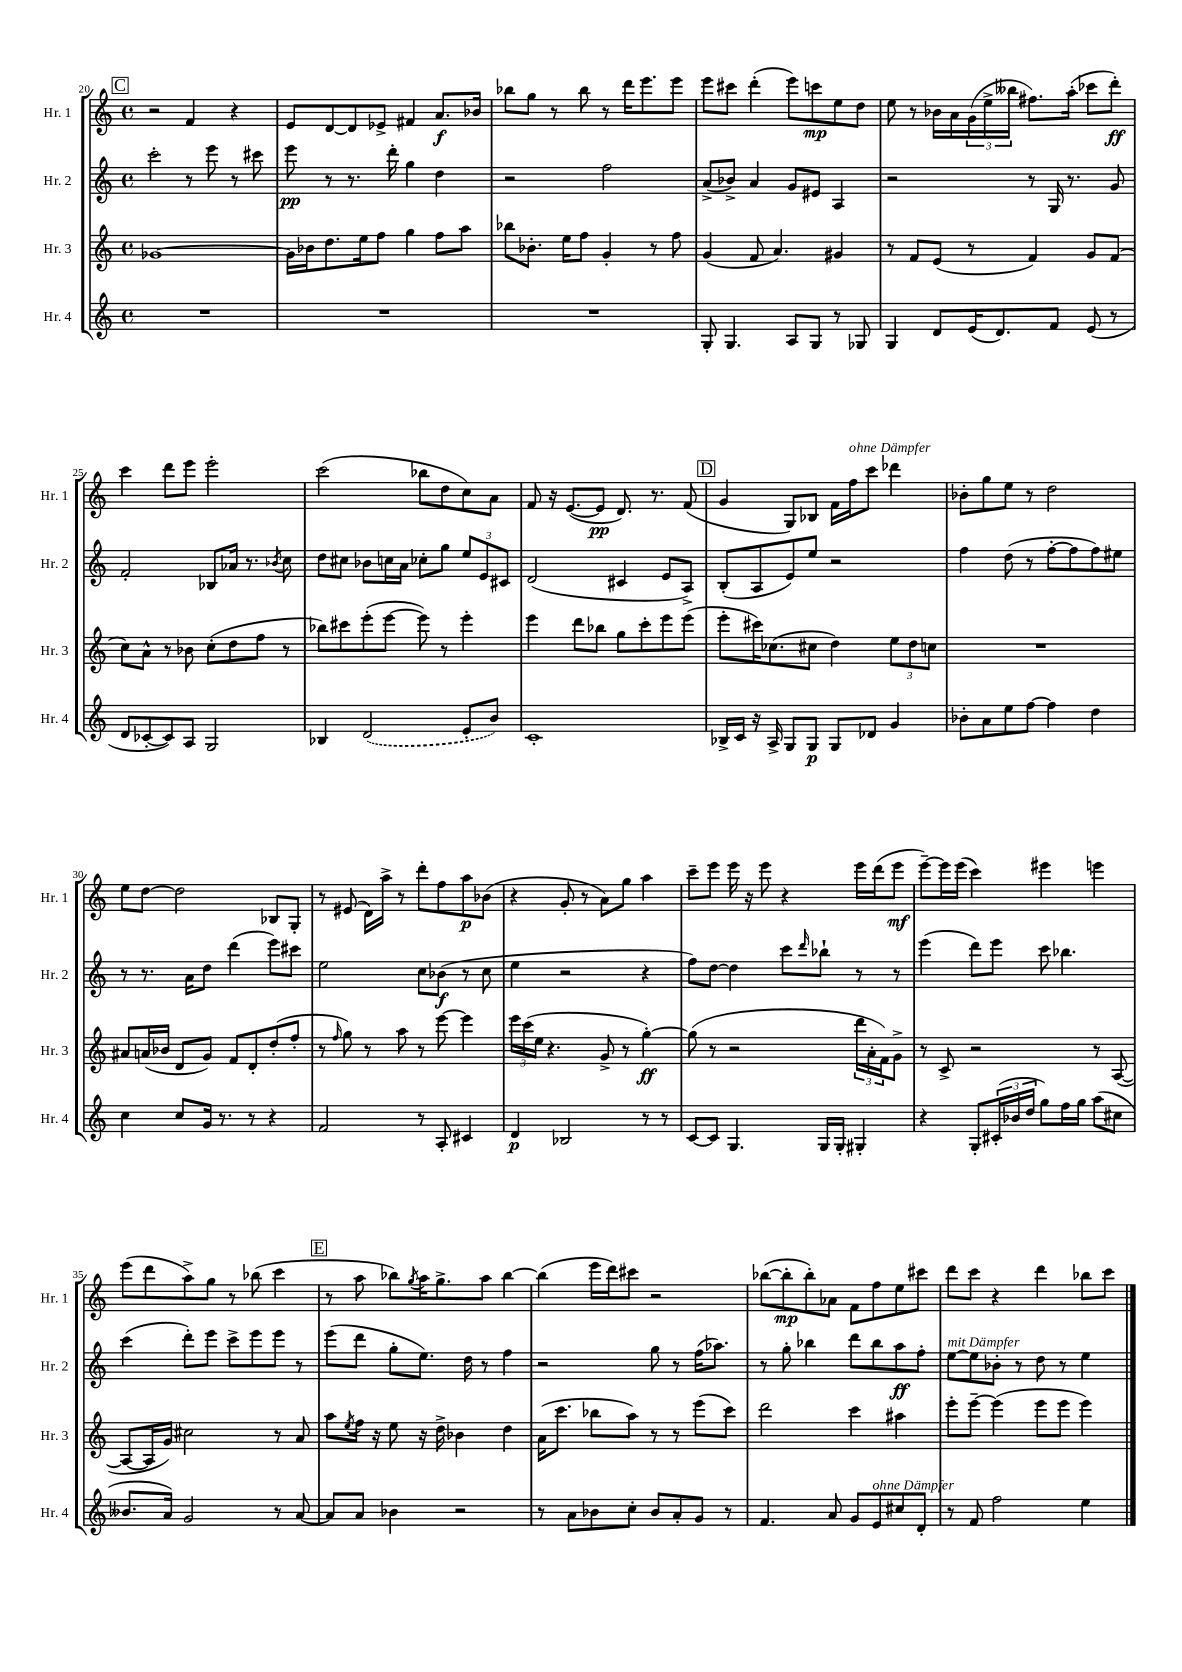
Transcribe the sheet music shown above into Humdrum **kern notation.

**kern	**dynam	**kern	**dynam	**kern	**dynam	**kern	**dynam
*part4	*part4	*part3	*part3	*part2	*part2	*part1	*part1
*staff4	*staff4	*staff3	*staff3	*staff2	*staff2	*staff1	*staff1
*I"Hr. 4	*	*I"Hr. 3	*	*I"Hr. 2	*	*I"Hr. 1	*
*I'Hr. 4	*	*I'Hr. 3	*	*I'Hr. 2	*	*I'Hr. 1	*
*clefG2	*	*clefG2	*	*clefG2	*	*clefG2	*
*k[]	*	*k[]	*	*k[]	*	*k[]	*
*M4/4	*	*M4/4	*	*M4/4	*	*M4/4	*
*met(c)	*	*met(c)	*	*met(c)	*	*met(c)	*
!!LO:REH:place=s1:t=C
=20	=20	=20	=20	=20	=20	=20	=20
1r	.	[1g-X	.	2ccc'\	.	2r	.
.	.	.	.	8r	.	4f/	.
.	.	.	.	8eee\	.	.	.
.	.	.	.	8r	.	4r	.
.	.	.	.	8ccc#X\	.	.	.
=21	=21	=21	=21	=21	=21	=21	=21
1r	.	16g-\LL]	.	8eee\	pp	8e/L	.
.	.	16b-X\J	.	.	.	.	.
.	.	8.dd\	.	8r	.	[8d/	.
.	.	.	.	8.r	.	8d/]	.
.	.	16ee\k	.	.	.	.	.
.	.	8ff\J	.	.	.	8e-X^/J	.
.	.	.	.	16ddd'\	.	.	.
.	.	4gg\	.	4gg\	.	4f#X/	.
.	.	8ff\L	.	4dd\	.	8.a/L	f
.	.	8aa\J	.	.	.	.	.
.	.	.	.	.	.	16b-X/Jk	.
=22	=22	=22	=22	=22	=22	=22	=22
1r	.	8bb-X\L	.	2r	.	8bb-X\L	.
.	.	8.b-X'\J	.	.	.	8gg\J	.
.	.	.	.	.	.	8r	.
.	.	16ee\KL	.	.	.	.	.
.	.	8ff\J	.	.	.	8bb-\	.
.	.	4g'/	.	2ff\	.	8r	.
.	.	.	.	.	.	16ddd\KL	.
.	.	.	.	.	.	8.eee\	.
.	.	8r	.	.	.	.	.
.	.	8ff\	.	.	.	8eee\J	.
=23	=23	=23	=23	=23	=23	=23	=23
8G'/	.	(4g/	.	(8a^/L	.	8eee\L	.
4.G/	.	.	.	8b-X^/J)	.	8ccc#X\J	.
.	.	8f/	.	4a/	.	(4ddd'\	.
.	.	4.a/)	.	.	.	.	.
8A/L	.	.	.	8g/L	.	8eee\L)	.
8G/J	.	.	.	8e#X/J	.	8cccn\	mp
8r	.	4g#X/	.	4A/	.	8ee\	.
8G-X/	.	.	.	.	.	8dd\J	.
=24	=24	=24	=24	=24	=24	=24	=24
4G/	.	8r	.	2r	.	8ee\	.
.	.	8f/L	.	.	.	8r	.
8d/L	.	(8e/J	.	.	.	16b-X\LL	.
.	.	.	.	.	.	16a\	.
(16e/K	.	8r	.	.	.	(24g\	.
.	.	.	.	.	.	24ee^\	.
8.d/)	.	.	.	.	.	.	.
.	.	.	.	.	.	24bb--X\JJ	.
.	.	4f/)	.	8r	.	8.ff#X\L)	.
8f/J	.	.	.	16G/	.	.	.
.	.	.	.	8.r	.	(16aa'\Jk	.
(8e/	.	8g/L	.	.	.	8ccc-X\L	.
8r	.	(8f/J	.	8g/	.	8ddd'\J)	ff
!!LO:LB:g=z
=25	=25	=25	=25	=25	=25	=25	=25
8d/L	.	8cc\L)	.	2f'/	.	4ccc\	.
[8c-X'/	.	8a^^\J	.	.	.	.	.
8c-/])	.	8r	.	.	.	8ddd\L	.
8A/J	.	8b-X\	.	.	.	8eee\J	.
2G/	.	(8cc'\L	.	8B-X/L	.	2eee'\	.
.	.	8dd\	.	16a-X/Jk	.	.	.
.	.	.	.	8.r	.	.	.
.	.	8ff\J	.	.	.	.	.
.	.	.	.	8qb-X/	.	.	.
.	.	8r	.	8cc\	.	.	.
=26	=26	=26	=26	=26	=26	=26	=26
4B-X/	.	8bb-X\L)	.	8dd\L	.	(2ccc\	.
.	.	8ccc#X\	.	8cc#X\J	.	.	.
(2d/	.	(8eee'\	.	8b-X\L	.	.	.
.	.	[8eee\J	.	16ccn\L	.	.	.
.	.	.	.	16a\JJ	.	.	.
.	.	8eee\])	.	8cc-X'\L	.	8bb-X\L	.
.	.	8r	.	8gg\J	.	8dd\	.
8e'/L	.	4eee'\	.	12ee/L	.	8cc\)	.
.	.	.	.	12e/	.	.	.
8b/J)	.	.	.	.	.	8a\J	.
.	.	.	.	12c#X/J	.	.	.
=27	=27	=27	=27	=27	=27	=27	=27
1c'	.	4eee\	.	(2d/	.	8f/	.
.	.	.	.	.	.	16r	.
.	.	.	.	.	.	([8.e/L	.
.	.	8ddd\L	.	.	.	.	.
.	.	8bb-X\J	.	.	.	8e/J]	pp
.	.	8gg\L	.	4c#X/	.	8.d/)	.
.	.	8ccc'\	.	.	.	.	.
.	.	.	.	.	.	8.r	.
.	.	8eee\	.	8e/L	.	.	.
.	.	(8eee\J	.	8A^/J)	.	(8f/	.
!!LO:REH:place=s1:t=D
=28	=28	=28	=28	=28	=28	=28	=28
16B-X^/LL	.	8eee'\L	.	(8B'/L	.	4g/	.
16c/JJ	.	.	.	.	.	.	.
16r	.	16ccc#X\K)	.	8A/	.	.	.
16A^/	.	(8.cc-X\	.	.	.	.	.
8G/L	.	.	.	8e/)	.	8G/L)	.
8G/J	p	8cc#X\J	.	8ee/J	.	8B-X/J	.
8G/L	.	4dd\)	.	2r	.	16f\LL	.
!	!	!	!	!	!	!LO:TX:a:i:t=ohne Dämpfer	!
.	.	.	.	.	.	16ff\J	.
8d-X/J	.	.	.	.	.	8ccc\J	.
4g/	.	12ee\L	.	.	.	4ddd-X\	.
.	.	12dd\	.	.	.	.	.
.	.	12ccn\J	.	.	.	.	.
=29	=29	=29	=29	=29	=29	=29	=29
8b-X'\L	.	1r	.	4ff\	.	8b-X'\L	.
8a\	.	.	.	.	.	8gg\	.
8ee\	.	.	.	(8dd\	.	8ee\J	.
[8ff\J	.	.	.	8r	.	8r	.
4ff\]	.	.	.	[8ff'\L	.	2dd\	.
.	.	.	.	8ff\]	.	.	.
4dd\	.	.	.	8ff\)	.	.	.
.	.	.	.	8ee#X\J	.	.	.
!!LO:LB:g=z
=30	=30	=30	=30	=30	=30	=30	=30
4cc\	.	8a#X/L	.	8r	.	8ee\L	.
.	.	(16an/L	.	8.r	.	[8dd\J	.
.	.	16b-X/JJ	.	.	.	.	.
8cc/L	.	8d/L	.	.	.	2dd\]	.
.	.	.	.	16a\KL	.	.	.
16g/Jk	.	8g/J)	.	8dd\J	.	.	.
8.r	.	.	.	.	.	.	.
.	.	8f/L	.	(4ddd\	.	.	.
8r	.	8d'/	.	.	.	.	.
4r	.	(8dd'/	.	8eee\L)	.	8B-X/L	.
.	.	8ff'/J	.	8ccc#X\J	.	8G'/J	.
=31	=31	=31	=31	=31	=31	=31	=31
2f/	.	8r	.	2ee\	.	8r	.
.	.	16qqff/	.	.	.	.	.
.	.	8gg\)	.	.	.	(8e#X/	.
.	.	8r	.	.	.	16d\LL)	.
.	.	.	.	.	.	16aa^\JJ	.
.	.	8aa\	.	.	.	8r	.
8r	.	8r	.	8cc\L	.	8ddd'\L	.
8A'/	.	[8eee\	.	(8b-X\J	f	8ff\	.
4c#X/	.	4eee\]	.	8r	.	8aa\	p
.	.	.	.	8cc\	.	(8b-X\J	.
=32	=32	=32	=32	=32	=32	=32	=32
4d/	p	24eee\LL	.	4ee\	.	4r	.
.	.	(24ccc\	.	.	.	.	.
.	.	24ee\JJ	.	.	.	.	.
.	.	4.r	.	.	.	.	.
2B-X/	.	.	.	2r	.	8g'/	.
.	.	.	.	.	.	8r	.
.	.	8g^/	.	.	.	8a\L)	.
.	.	8r	.	.	.	8gg\J	.
8r	.	[4gg'\)	ff	4r	.	4aa\	.
8r	.	.	.	.	.	.	.
=33	=33	=33	=33	=33	=33	=33	=33
[8c/L	.	(8gg\]	.	8ff\L)	.	8ccc~\L	.
8c/J]	.	8r	.	[8dd\J	.	8eee\J	.
4.G/	.	2r	.	4dd\]	.	16eee\	.
.	.	.	.	.	.	16r	.
.	.	.	.	.	.	8eee\	.
.	.	.	.	8ccc\L	.	4r	.
.	.	.	.	16qqddd/	.	.	.
16G/LL	.	.	.	8bb-X`\J	.	.	.
16G'/JJ	.	.	.	.	.	.	.
4G#X'/	.	24ddd\LL	.	8r	.	16eee\LL	.
.	.	24a'\	.	.	.	.	.
.	.	.	.	.	.	(16ddd\J	.
.	.	24f\J)	.	.	.	.	.
.	.	8g^\J	.	8r	.	8eee\J	mf
=34	=34	=34	=34	=34	=34	=34	=34
4r	.	8r	.	(4eee\	.	[8eee~\L)	.
.	.	8c^/	.	.	.	16eee\L]	.
.	.	.	.	.	.	(16eee\JJ	.
8G'/L	.	2r	.	8ddd\L)	.	4ccc\)	.
(24c#X'/L	.	.	.	8eee\J	.	.	.
24b-X/	.	.	.	.	.	.	.
24dd/JJ	.	.	.	.	.	.	.
8gg\L)	.	.	.	8ccc\	.	4eee#X\	.
16ff\L	.	.	.	4.bb-X\	.	.	.
16gg\JJ	.	.	.	.	.	.	.
(8aa\L	.	8r	.	.	.	4eeen\	.
8cc#X\J	.	([8A/	.	.	.	.	.
!!LO:LB:g=z
=35	=35	=35	=35	=35	=35	=35	=35
8.b--X/L	.	8A/L_	.	(4ccc\	.	(8eee\L	.
.	.	16A/L]	.	.	.	8ddd\	.
16a/Jk)	.	16g/JJ)	.	.	.	.	.
2g/	.	2cc#X\	.	8ddd'\L)	.	8aa^\)	.
.	.	.	.	8eee\J	.	8gg\J	.
.	.	.	.	8ccc^\L	.	8r	.
.	.	.	.	8eee\	.	(8bb-X\	.
8r	.	8r	.	8eee\J	.	4ccc\	.
[8a/	.	8a/	.	8r	.	.	.
!!LO:REH:place=s1:t=E
=36	=36	=36	=36	=36	=36	=36	=36
8a/L]	.	8aa\L	.	(8eee\L	.	8r	.
.	.	8qee/	.	.	.	.	.
8a/J	.	16ff\Jk	.	8ddd\J	.	8aa\	.
.	.	16r	.	.	.	.	.
4b-X\	.	8ee\	.	8gg'\L	.	8bb-X\L)	.
.	.	.	.	.	.	8qgg/	.
.	.	16r	.	8.ee\J)	.	16aa\K	.
.	.	16dd^\	.	.	.	8.gg^\	.
2r	.	4b-X\	.	.	.	.	.
.	.	.	.	16dd\	.	.	.
.	.	.	.	8r	.	8aa\J	.
.	.	4dd\	.	4ff\	.	[4bb-\	.
=37	=37	=37	=37	=37	=37	=37	=37
8r	.	(16a\KL	.	2r	.	(4bb-\]	.
.	.	8.ccc\J	.	.	.	.	.
8a\L	.	.	.	.	.	.	.
8b-X\	.	8bb-X\L	.	.	.	16eee\LL	.
.	.	.	.	.	.	16ddd\J)	.
8cc'\J	.	8aa\J)	.	.	.	8ccc#X\J	.
8b-/L	.	8r	.	8gg\	.	2r	.
8a'/	.	8r	.	8r	.	.	.
8g/J	.	(8eee\L	.	(16ff\KL	.	.	.
.	.	.	.	8.aa-X\J)	.	.	.
8r	.	8ccc\J)	.	.	.	.	.
=38	=38	=38	=38	=38	=38	=38	=38
4.f/	.	2ddd\	.	8r	.	([8bb-X\L	.
.	.	.	.	8gg'\	.	8bb-'\]	mp
.	.	.	.	4bb-X\	.	8bb-'\)	.
8a/	.	.	.	.	.	8a-X\J	.
8g/L	.	4ccc\	.	8ddd\L	.	8f\L	.
!LO:TX:a:i:t=ohne Dämpfer	!	!	!	!	!	!	!
8e/	.	.	.	8bb-\	.	8ff\	.
8cc#X/	.	4aa#X\	.	8aa\	ff	8ee\	.
8d'/J	.	.	.	8ff'\J	.	8ccc#X\J	.
=39	=39	=39	=39	=39	=39	=39	=39
!	!	!	!	!LO:TX:a:i:t=mit Dämpfer	!	!	!
8r	.	8eee'\L	.	[8ee\L	.	8ddd\L	.
8f/	.	[8eee~\J	.	8ee\]	.	8ccc\J	.
2ff\	.	(4eee\]	.	8b-X'\J	.	4r	.
.	.	.	.	8r	.	.	.
.	.	8eee\L	.	8dd\	.	4ddd\	.
.	.	8eee\J	.	8r	.	.	.
4ee\	.	4eee\)	.	4ee\	.	8bb-X\L	.
.	.	.	.	.	.	8ccc\J	.
==	==	==	==	==	==	==	==
*-	*-	*-	*-	*-	*-	*-	*-
